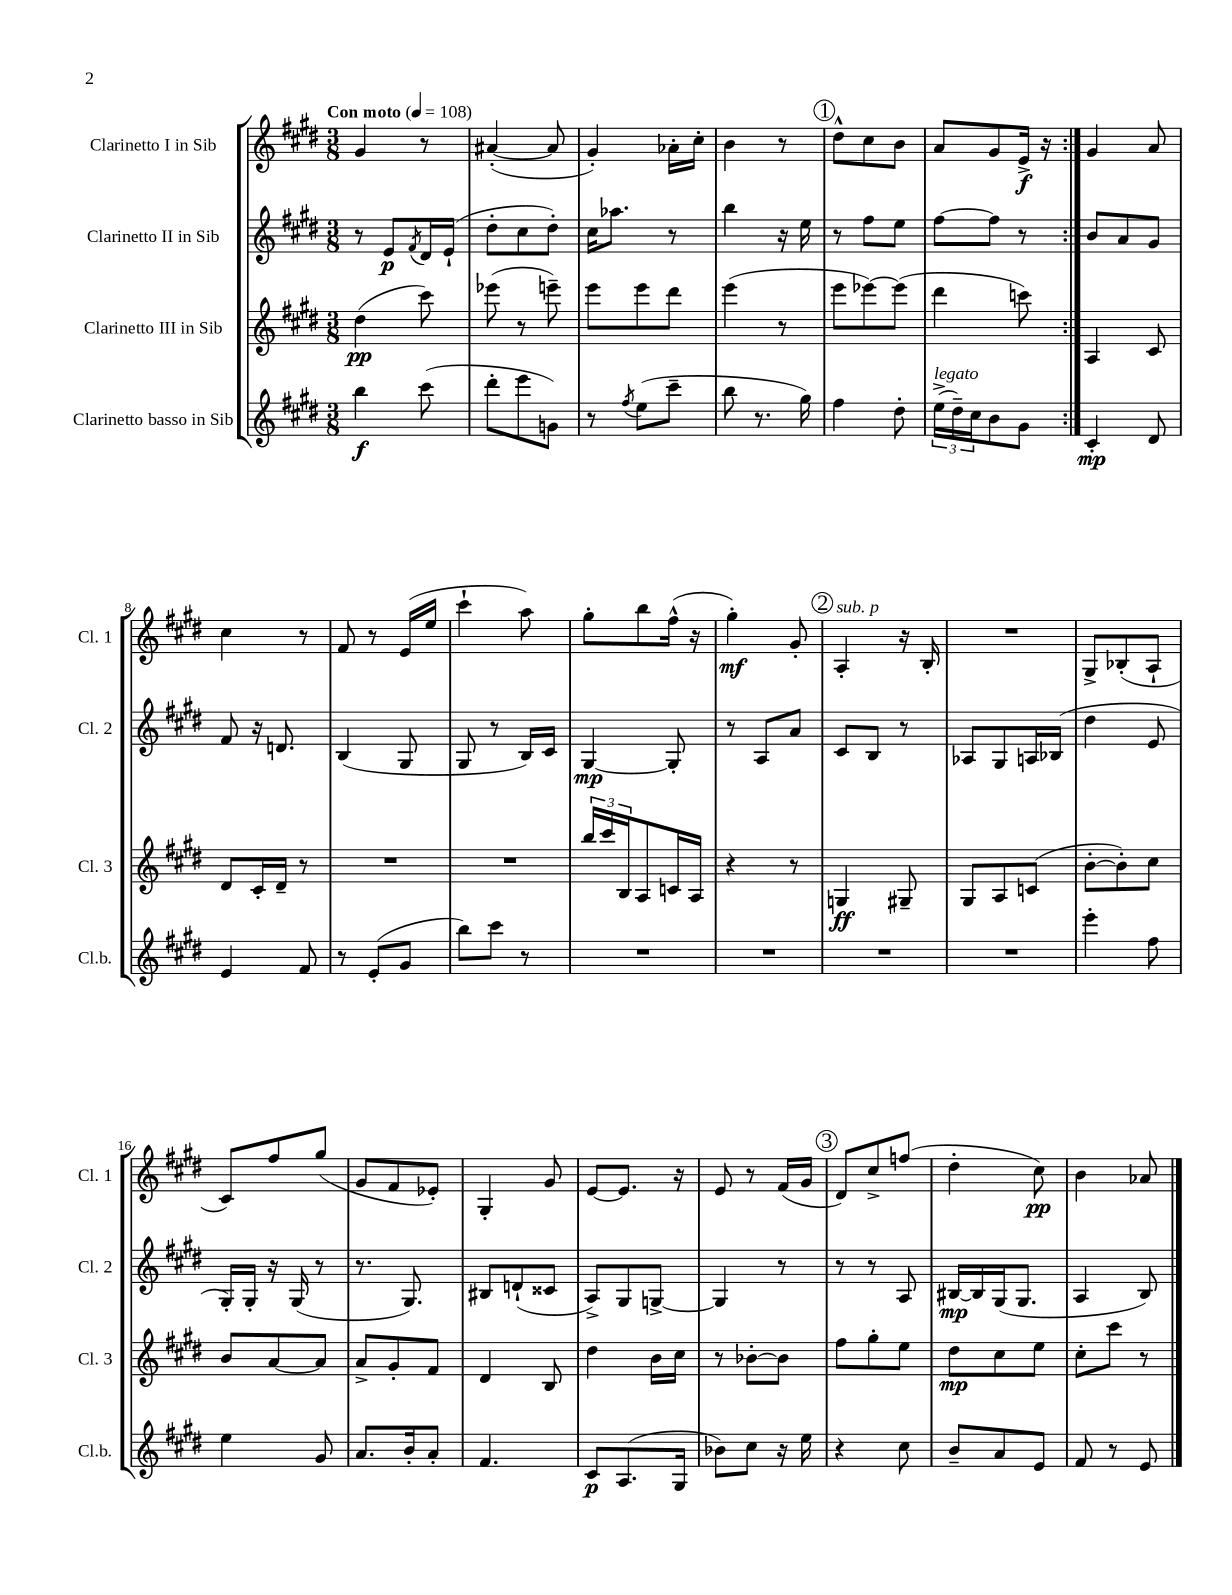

**kern	**kern	**kern	**kern
*staff4	*staff3	*staff2	*staff1
*clefG2	*clefG2	*clefG2	*clefG2
*k[f#c#g#d#]	*k[f#c#g#d#]	*k[f#c#g#d#]	*k[f#c#g#d#]
*M3/8	*M3/8	*M3/8	*M3/8
*MM108	*MM108	*MM108	*MM108
4bb	(4dd#	8r	4g#
.	.	8e	.
.	.	8qf#	.
(8ccc#	8ccc#)	16d#	8r
.	.	(16e`	.
=	=	=	=
8ddd#'	(8eee-	8dd#'	([4a#'
8eee	8r	8cc#	.
8g)	8eee~)	8dd#')	8a#]
=	=	=	=
8r	8eee	16cc#	4g#')
.	.	8.aa-	.
8qff#	.	.	.
(8ee	8eee	.	.
8ccc#~	8ddd#	8r	16a-'
.	.	.	16cc#'
=	=	=	=
8bb	(4eee	4bb	4b
8.r	.	.	.
.	8r	16r	8r
16gg#)	.	16ee	.
=	=	=	=
4ff#	8eee	8r	8dd#^^
.	[8eee-)	8ff#	8cc#
8dd#'	(8eee-]	8ee	8b
=	=	=	=
(24ee^	4ddd#	[8ff#	8a
24dd#~)	.	.	.
24cc#	.	.	.
8b	.	8ff#]	8g#
8g#	8ccc)	8r	16e^
.	.	.	16r
=:|!	=:|!	=:|!	=:|!
4c#'	4A	8b	4g#
.	.	8a	.
8d#	8c#	8g#	8a
=	=	=	=
4e	8d#	8f#	4cc#
.	16c#'	16r	.
.	16d#~	8.d	.
8f#	8r	.	8r
=	=	=	=
8r	4.r	(4B	8f#
(8e'	.	.	8r
8g#	.	8G#	(16e
.	.	.	16ee
=	=	=	=
8bb)	4.r	8G#	4ccc#`
8ccc#	.	8r	.
8r	.	16B)	8aa)
.	.	16c#	.
=	=	=	=
4.r	24bb	[4G#	8gg#'
.	24ccc#	.	.
.	24B	.	.
.	8A	.	8bb
.	16c	8G#']	(16ff#^^
.	16A	.	16r
=	=	=	=
4.r	4r	8r	4gg#')
.	.	8A	.
.	8r	8a	8g#'
=	=	=	=
4.r	4G	8c#	4A'
.	.	8B	.
.	8G#~	8r	16r
.	.	.	16B'
=	=	=	=
4.r	8G#	8A-	4.r
.	8A	8G#	.
.	(8c	16A	.
.	.	(16B-	.
=	=	=	=
4eee'	[8b'	4dd#	8G#^
.	8b'])	.	(8B-'
8ff#	8cc#	8e	8A`
=	=	=	=
4ee	8b	16G#')	8c#)
.	.	16G#'	.
.	[8a	16r	8ff#
.	.	(16G#	.
8g#	8a]	8r	(8gg#
=	=	=	=
8.a	8a^	8.r	8g#
.	8g#'	.	8f#
16b'	.	8.G#)	.
8a'	8f#	.	8e-')
=	=	=	=
4.f#	4d#	8B#	4G#'
.	.	(8d`	.
.	8B	8c##	8g#
=	=	=	=
8c#	4dd#	8A^)	[8e
(8.A	.	8G#	8.e]
.	16b	[8G^	.
16G#	16cc#	.	16r
=	=	=	=
8b-)	8r	4G]	8e
8cc#	[8b-'	.	8r
16r	8b-]	8r	(16f#
16ee	.	.	16g#
=	=	=	=
4r	8ff#	8r	8d#)
.	8gg#'	8r	8cc#^
8cc#	8ee	8A	(8ff
=	=	=	=
8b~	8dd#	[16B#	4dd#'
.	.	16B#]	.
8a	8cc#	(16G#	.
.	.	8.G#	.
8e	8ee	.	8cc#)
=	=	=	=
8f#	8cc#'	4A	4b
8r	8ccc#	.	.
8e	8r	8B)	8a-
==	==	==	==
*-	*-	*-	*-
